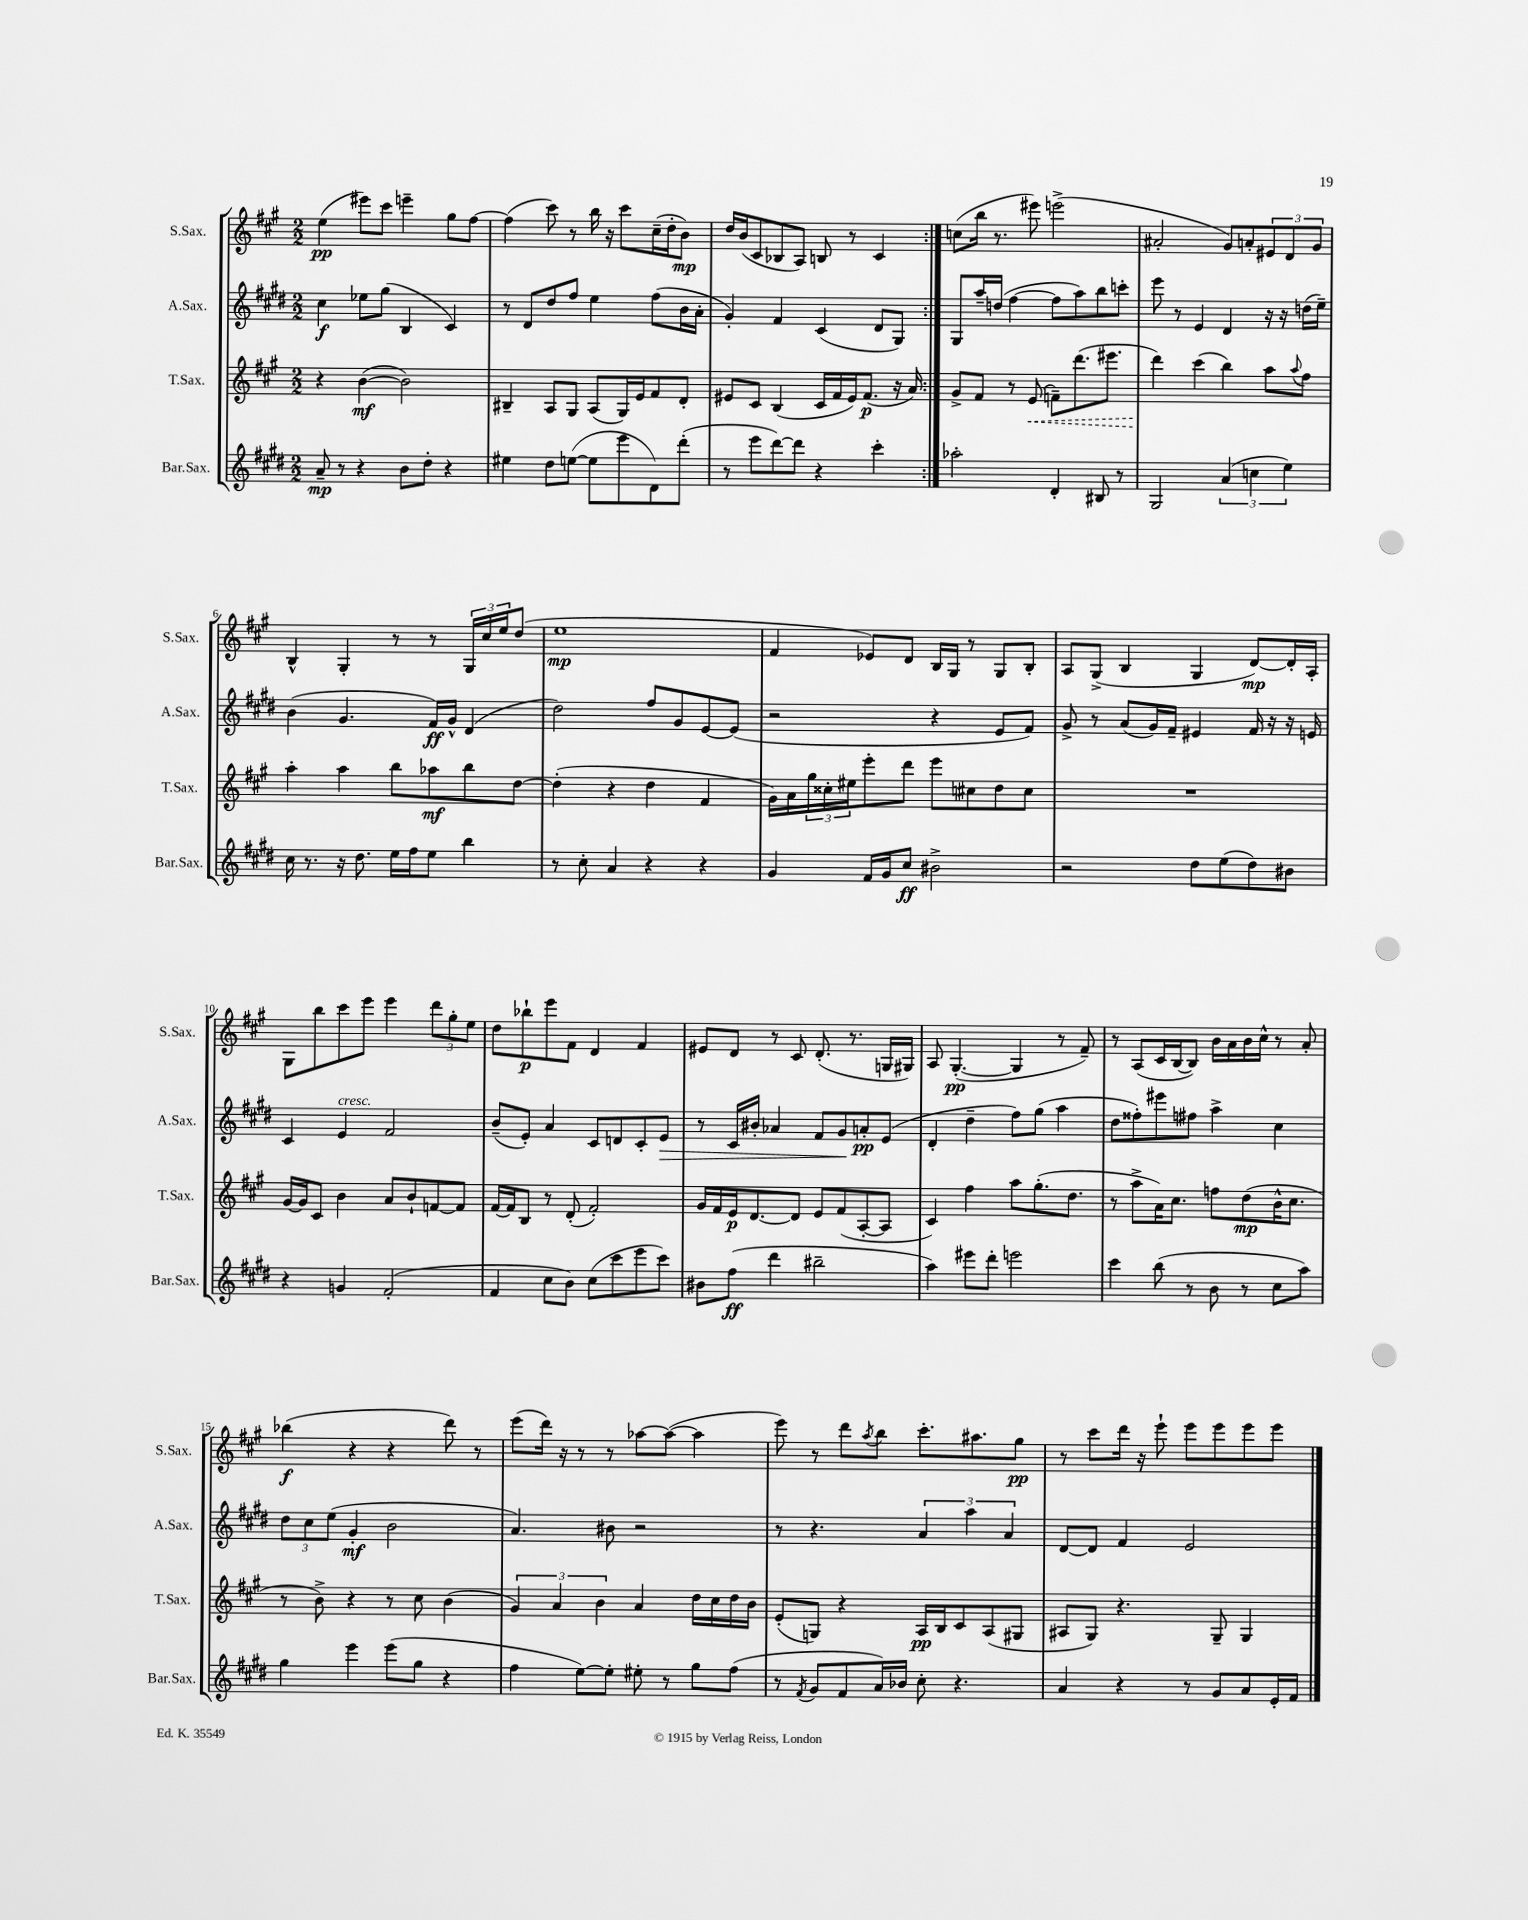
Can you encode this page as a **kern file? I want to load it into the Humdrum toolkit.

**kern	**dynam	**kern	**dynam	**kern	**dynam	**kern	**dynam
*part4	*part4	*part3	*part3	*part2	*part2	*part1	*part1
*staff4	*staff4	*staff3	*staff3	*staff2	*staff2	*staff1	*staff1
*I"Bar.Sax.	*	*I"T.Sax.	*	*I"A.Sax.	*	*I"S.Sax.	*
*I'Bar.Sax.	*	*I'T.Sax.	*	*I'A.Sax.	*	*I'S.Sax.	*
*clefG2	*	*clefG2	*	*clefG2	*	*clefG2	*
*k[f#c#g#d#]	*	*k[f#c#g#]	*	*k[f#c#g#d#]	*	*k[f#c#g#]	*
*M2/2	*	*M2/2	*	*M2/2	*	*M2/2	*
=1	=1	=1	=1	=1	=1	=1	=1
8a~/	mp	4r	.	4cc#\	f	(4ee\	pp
8r	.	.	.	.	.	.	.
4r	.	([4b\	mf	8ee-X\L	.	8eee#X\L)	.
.	.	.	.	(8gg#\J	.	8ccc#\J	.
8b\L	.	2b\])	.	4B/	.	4eeen~\	.
8dd#'\J	.	.	.	.	.	.	.
4r	.	.	.	4c#/)	.	8gg#\L	.
.	.	.	.	.	.	[8ff#\J	.
=2	=2	=2	=2	=2	=2	=2	=2
4ee#X\	.	4B#X~/	.	8r	.	(4ff#\]	.
.	.	.	.	8d#/L	.	.	.
8dd#\L	.	8A/L	.	8dd#/	.	8ccc#\)	.
([8een\J	.	8G#/J	.	8ff#/J	.	8r	.
8ee\L]	.	(8A/L	.	4ee\	.	16bb\	.
.	.	.	.	.	.	16r	.
8eee\	.	16G#/L)	.	.	.	8ccc#\L	.
.	.	16e/J	.	.	.	.	.
8d#\)	.	8f#/	.	(8ff#\L	.	(16cc#~\L	.
.	.	.	.	.	.	16dd'\J	.
(8ddd#'\J	.	8d'/J	.	16b\L	.	8b\J)	mp
.	.	.	.	16a'\JJ	.	.	.
=3	=3	=3	=3	=3	=3	=3	=3
8r	.	8e#X/L	.	4g#'/)	.	16dd/LL	.
.	.	.	.	.	.	(16b/J	.
8eee\L	.	8c#/J	.	.	.	8c#/	.
[8ddd#\)	.	(4B/	.	4f#/	.	8B-X/	.
8ddd#\J]	.	.	.	.	.	8A/J)	.
4r	.	16c#/LL	.	(4c#/	.	8Bn/	.
.	.	16f#/	.	.	.	.	.
.	.	16e#/J)	.	.	.	8r	.
.	.	(8.f#/J	p	.	.	.	.
4ccc#'\	.	.	.	8d#/L	.	4c#/	.
.	.	16r	.	8G#/J)	.	.	.
.	.	16a/)	.	.	.	.	.
=4:|!	=4:|!	=4:|!	=4:|!	=4:|!	=4:|!	=4:|!	=4:|!
2aa-X'\	.	8g#^/L	.	8G#/L	.	(8ccn\L	.
.	.	8f#/J	.	16aa~/L	.	16bb\Jk	.
.	.	.	.	(16ddn/JJ	.	8.r	.
.	.	8r	.	[4ff#\	.	.	.
!	!	!	!LO:HP:b	!	!	!	!
.	.	(8e/	<	.	.	8eee#X\)	.
4d#'/	.	8fn~\L)	.	8ff#\L]	.	(2eeen^\	.
.	.	(8.ddd\	.	8aa\)	.	.	.
8B#X/	.	.	.	8bb\	.	.	.
.	.	8.eee#X\J	.	.	.	.	.
8r	.	.	.	8cccn'\J	.	.	.
=5	=5	=5	=5	=5	=5	=5	=5
2G#/	.	4ddd\)	.	8eee\	.	2a#X'/	.
.	.	.	.	8r	.	.	.
.	.	(4ccc#\	[	4e/	.	.	.
(6a/	.	4bb\)	.	4d#/	.	8g#/L)	.
.	.	.	.	.	.	8an'/	.
6ccn\	.	.	.	.	.	.	.
.	.	8aa\L	.	16r	.	12e#X/	.
.	.	.	.	16r	.	.	.
6ee\)	.	.	.	.	.	12d/	.
.	.	8qqaa/	.	.	.	.	.
.	.	8ff#\J	.	(16ddn\LL	.	.	.
.	.	.	.	.	.	12g#/J	.
.	.	.	.	16ee~\JJ)	.	.	.
!!LO:LB:g=z
=6	=6	=6	=6	=6	=6	=6	=6
16cc#\	.	4aa'\	.	(4b\	.	4B^^/	.
8.r	.	.	.	.	.	.	.
16r	.	4aa\	.	4.g#/	.	4G#'/	.
8.dd#\	.	.	.	.	.	.	.
16ee\LL	.	8bb\L	.	.	.	8r	.
16ff#\J	.	.	.	.	.	.	.
8ee\J	.	8aa-X\	mf	16f#/LL)	ff	8r	.
.	.	.	.	16g#^^/JJ	.	.	.
4bb\	.	8bb\	.	(4d#/	.	24G#/LL	.
.	.	.	.	.	.	24cc#/	.
.	.	.	.	.	.	24ee/J	.
.	.	[8dd\J	.	.	.	(8dd/J	.
=7	=7	=7	=7	=7	=7	=7	=7
8r	.	(4dd'\]	.	2dd#\)	.	1ee	mp
8cc#'\	.	.	.	.	.	.	.
4a/	.	4r	.	.	.	.	.
4r	.	4dd\	.	8ff#/L	.	.	.
.	.	.	.	8g#/	.	.	.
4r	.	4f#/	.	[8e/	.	.	.
.	.	.	.	(8e/J]	.	.	.
=8	=8	=8	=8	=8	=8	=8	=8
4g#/	.	16g#\LL)	.	2r	.	4f#/	.
.	.	16a\	.	.	.	.	.
.	.	24gg#\	.	.	.	.	.
.	.	24cc##X'\	.	.	.	.	.
.	.	24ee#X\J	.	.	.	.	.
16f#/LL	.	8eee'\	.	.	.	8e-X/L)	.
16g#/J	.	.	.	.	.	.	.
8cc#/J	ff	8ddd\J	.	.	.	8d/J	.
2b#X^\	.	8eee\L	.	4r	.	16B/LL	.
.	.	.	.	.	.	16G#/JJ	.
.	.	8cc#X\	.	.	.	8r	.
.	.	8dd\	.	8e/L	.	8G#/L	.
.	.	8cc#\J	.	8f#/J)	.	8B'/J	.
=9	=9	=9	=9	=9	=9	=9	=9
2r	.	1r	.	8g#^/	.	8A/L	.
.	.	.	.	8r	.	(8G#^/J	.
.	.	.	.	(8a/L	.	4B/	.
.	.	.	.	16g#/L)	.	.	.
.	.	.	.	16f#~/JJ	.	.	.
8dd#\L	.	.	.	4e#X/	.	4G#/	.
(8ee\	.	.	.	.	.	.	.
8dd#\)	.	.	.	16f#/	.	[8d/L)	mp
.	.	.	.	16r	.	.	.
8b#X\J	.	.	.	16r	.	16d'/L]	.
.	.	.	.	16en/	.	16A'/JJ	.
!!LO:LB:g=z
=10	=10	=10	=10	=10	=10	=10	=10
4r	.	[16g#/LL	.	4c#/	.	8G#\L	.
.	.	16g#/J]	.	.	.	.	.
.	.	8c#/J	.	.	.	8bb\	.
!	!	!	!	!LO:TX:a:i:t=cresc.	!	!	!
4gn/	.	4b\	.	4e/	.	8ccc#\	.
.	.	.	.	.	.	8eee\J	.
(2f#'/	.	8a/L	.	2f#/	.	4eee\	.
.	.	8b`/	.	.	.	.	.
.	.	[8fn/	.	.	.	12ddd\L	.
.	.	.	.	.	.	12gg#'\	.
.	.	8f/J]	.	.	.	.	.
.	.	.	.	.	.	12ee\J	.
=11	=11	=11	=11	=11	=11	=11	=11
4f#/	.	[16f#/LL	.	(8b~/L	.	8dd\L	.
.	.	16f#/J]	.	.	.	.	.
.	.	8B/J	.	8e'/J)	.	8bb-X`\	p
8cc#\L	.	8r	.	4a/	.	8eee\	.
8b\J)	.	(8d'/	.	.	.	8f#\J	.
(8cc#\L	.	2f#'/)	.	8c#/L	.	4d/	.
8ccc#\	.	.	.	8dn/	.	.	.
8eee\	.	.	.	8c#'/	.	4f#/	.
!	!	!	!	!	!LO:HP:b	!	!
8ccc#\J)	.	.	.	8e/J	>	.	.
=12	=12	=12	=12	=12	=12	=12	=12
8b#X\L	.	16g#/LL	.	8r	.	8e#X/L	.
.	.	16f#/	.	.	.	.	.
(8ff#\J	ff	16e/J	p	16c#/LL	.	8d/J	.
.	.	[8.d/	.	16b#X'/JJ	.	.	.
4ddd#\	.	.	.	4a-X/	.	8r	.
.	.	8d/J]	.	.	.	8c#/	.
2bb#X~\	.	8e/L	.	8f#/L	.	(8.d'/	.
.	.	(8f#/	.	8g#/	.	.	.
.	.	.	.	.	.	8.r	.
.	.	[8A'/	.	8an'/	] pp	.	.
.	.	8A/J]	.	(8e/J	.	16Gn/LL	.
.	.	.	.	.	.	16G#X/JJ)	.
=13	=13	=13	=13	=13	=13	=13	=13
4aa\)	.	4c#/)	.	4d#'/	.	8A/	.
.	.	.	.	.	.	([4.G#'/	pp
8eee#X\L	.	4ff#\	.	4dd#~\	.	.	.
8ddd#'\J	.	.	.	.	.	.	.
2eeen\	.	8aa\L	.	8ff#\L)	.	4G#/]	.
.	.	(8.gg#'\	.	(8gg#\J	.	.	.
.	.	.	.	4aa\	.	8r	.
.	.	8.dd\J	.	.	.	.	.
.	.	.	.	.	.	8f#~/)	.
=14	=14	=14	=14	=14	=14	=14	=14
4ccc#\	.	8r	.	8dd#\L	.	8r	.
.	.	8aa^\L	.	8ff##X'\)	.	(8A/L	.
(8bb\	.	16a\K)	.	8eee#X\	.	16c#/L	.
.	.	8.cc#\J	.	.	.	[16B/J	.
8r	.	.	.	8ff#X\J	.	8B/J])	.
8b\	.	8ffn\L	.	4aa^\	.	16b\LL	.
.	.	.	.	.	.	16a\	.
8r	.	(8dd\	mp	.	.	16b\	.
.	.	.	.	.	.	16cc#^^\JJ	.
8cc#\L	.	16b^^\K	.	4cc#\	.	8r	.
.	.	8.cc#\J	.	.	.	.	.
8aa\J)	.	.	.	.	.	8a'/	.
!!LO:LB:g=z
=15	=15	=15	=15	=15	=15	=15	=15
4gg#\	.	8r	.	12dd#\L	.	(4bb-X\	f
.	.	.	.	12cc#\	.	.	.
.	.	8b^\)	.	.	.	.	.
.	.	.	.	(12ee\J	.	.	.
4eee\	.	4r	.	4g#'/	mf	4r	.
(8eee\L	.	8r	.	2b\	.	4r	.
8gg#\J	.	8cc#\	.	.	.	.	.
4r	.	(4b\	.	.	.	8ddd\)	.
.	.	.	.	.	.	8r	.
=16	=16	=16	=16	=16	=16	=16	=16
4ff#\	.	6g#/)	.	4.a/)	.	(8eee\L	.
.	.	.	.	.	.	16ddd\Jk)	.
.	.	6a/	.	.	.	.	.
.	.	.	.	.	.	16r	.
[8ee\L)	.	.	.	.	.	8r	.
.	.	6b\	.	.	.	.	.
8ee'\J]	.	.	.	8b#X\	.	8r	.
8ee#X'\	.	4a/	.	2r	.	[8aa-X\L	.
8r	.	.	.	.	.	(8aa-\J_	.
8gg#\L	.	16dd\LL	.	.	.	4aa-\]	.
.	.	16cc#\	.	.	.	.	.
(8ff#\J	.	16dd\	.	.	.	.	.
.	.	16b\JJ	.	.	.	.	.
=17	=17	=17	=17	=17	=17	=17	=17
8r	.	(8e'/L	.	8r	.	8eee\)	.
8qf#/	.	.	.	.	.	.	.
8g#/L	.	8Gn/J)	.	4.r	.	8r	.
8f#/	.	4r	.	.	.	8ddd\L	.
.	.	.	.	.	.	8qaa/	.
16a/L)	.	.	.	.	.	8bb\J	.
16b-X/JJ	.	.	.	.	.	.	.
8cc#'\	.	16A/LL	pp	6a/	.	8.ccc#'\L	.
.	.	16B/J	.	.	.	.	.
4.r	.	8c#/	.	.	.	.	.
.	.	.	.	6aa\	.	.	.
.	.	.	.	.	.	8.aa#X\	.
.	.	(8A/	.	.	.	.	.
.	.	.	.	6a/	.	.	.
.	.	8G#X/J	.	.	.	8gg#\J	pp
=18	=18	=18	=18	=18	=18	=18	=18
4a/	.	8A#X/L	.	[8d#/L	.	8r	.
.	.	8G#/J)	.	8d#/J]	.	8ccc#\L	.
4r	.	4.r	.	4f#/	.	16ddd\Jk	.
.	.	.	.	.	.	16r	.
.	.	.	.	.	.	8eee`\	.
8r	.	.	.	2e/	.	8eee\L	.
8g#/L	.	8G#~/	.	.	.	8eee\	.
8a/	.	4G#/	.	.	.	8eee\	.
16e'/L	.	.	.	.	.	8eee\J	.
16f#/JJ	.	.	.	.	.	.	.
==	==	==	==	==	==	==	==
*-	*-	*-	*-	*-	*-	*-	*-
